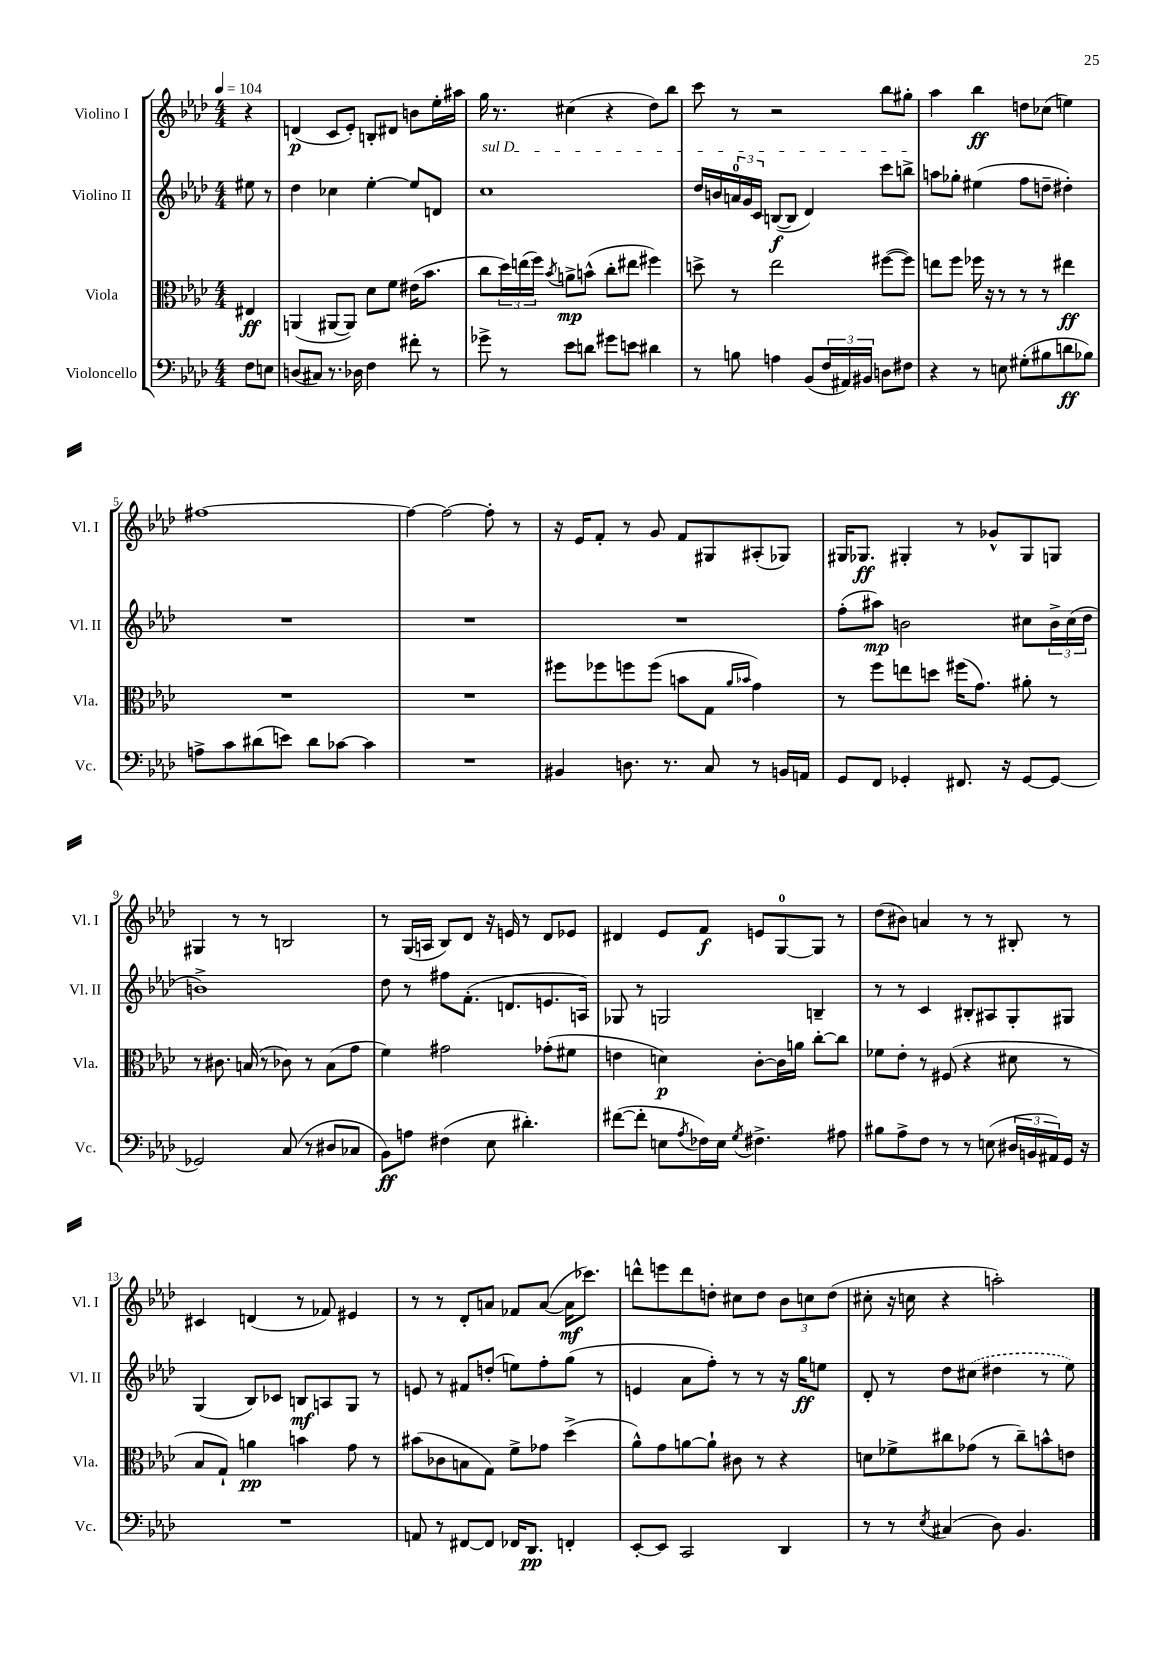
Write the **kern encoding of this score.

**kern	**kern	**kern	**kern
*staff4	*staff3	*staff2	*staff1
*clefF4	*clefC3	*clefG2	*clefG2
*k[b-e-a-d-]	*k[b-e-a-d-]	*k[b-e-a-d-]	*k[b-e-a-d-]
*M4/4	*M4/4	*M4/4	*M4/4
*MM104	*MM104	*MM104	*MM104
8F	4E#	8ee#	4r
8E	.	8r	.
=	=	=	=
(8D	(4AA	4dd-	(4d
8C#)	.	.	.
8.r	[8AA#	4cc-	8c
.	8AA#])	.	8e-')
16D-	.	.	.
4F	8d-	[4ee-'	8B'
.	8f	.	8d#
8f#'	(16e#	8ee-]	8b
.	8.b-	.	.
8r	.	8d	16ee-'
.	.	.	16aa#
=	=	=	=
8g-^	8cc	1cc	16gg
.	.	.	8.r
8r	24dd-)	.	.
.	(24ee	.	.
.	24ff)	.	.
.	8qb-	.	.
8e-	8a^	.	(4cc#
8d	(8b^^	.	.
8g#	8cc'	.	4r
8e	8ee#	.	.
4d#	4ff#)	.	8dd-)
.	.	.	8bb-
=	=	=	=
8r	8dd^	16dd-	8ccc
.	.	16b	.
8B	8r	24a	8r
.	.	24g	.
.	.	24c	.
4A	2ee-	([8B	2r
.	.	8B]	.
(8BB-	.	4d-)	.
24F	.	.	.
24AA#)	.	.	.
24BB#	.	.	.
8D	([8ff#	8ccc	8bb-
8F#	8ff#])	8bb^	8gg#'
=	=	=	=
4r	8ee	8aa	4aa-
.	8ff	8gg-'	.
8r	16ff-	(4ee#	4bb-
.	16r	.	.
8E	8r	.	.
(8G#'	8r	8ff	8dd
8B#	8r	8dd~	(8cc-
8d	4ee#	4dd#')	4ee)
8B-)	.	.	.
=	=	=	=
8A^	1r	1r	[1ff#
8c	.	.	.
(8d#	.	.	.
8e)	.	.	.
8d#	.	.	.
[8c-	.	.	.
4c-]	.	.	.
=	=	=	=
1r	1r	1r	4ff#_
.	.	.	2ff#_
.	.	.	8ff#']
.	.	.	8r
=	=	=	=
4BB#	8ff#	1r	16r
.	.	.	16e-
.	8ff-	.	8f'
8.D	8ff	.	8r
.	(8ff	.	8g
8.r	.	.	.
.	8b	.	8f
8C	8G	.	8G#
.	16qqa-	.	.
.	16qqb-	.	.
8r	4g)	.	(8A#'
16BB	.	.	8G-)
16AA	.	.	.
=	=	=	=
8GG	8r	(8ff'	16G#
.	.	.	8.G-
8FF	8ff	8aa#)	.
4GG-'	8ee	2b	4G#'
.	8dd	.	.
8.FF#	(16ff#	.	8r
.	8.g)	.	.
.	.	.	8g-^^
16r	.	.	.
[8GG-	8a#'	8cc#	8G#
8GG-_	8r	24b^	8G
.	.	(24cc#	.
.	.	24dd-	.
=	=	=	=
2GG-]	8r	1b^)	4G#
.	8.c#	.	.
.	.	.	8r
.	(16B	.	.
.	8r	.	8r
(8C	8c-)	.	2B
8r	8r	.	.
8D#	(8B	.	.
8C-	8g	.	.
=	=	=	=
8BB-)	4f)	8dd-	8r
8A	.	8r	(16G
.	.	.	16A
(4F#	2g#	8ff#	8B-)
.	.	(8.f'	8d-
8E-	.	.	16r
.	.	8.d	16e
4.d#')	.	.	8r
.	(8g-'	8.e	8d-
.	8f#	.	8e-
.	.	16A)	.
=	=	=	=
([8f#	4e	8G-	4d#
8f#']	.	8r	.
8E	4d)	2G	8e-
8qA-	.	.	.
16F-)	.	.	8f
16E	.	.	.
8qG	.	.	.
4.F#^	[8c'	.	8e
.	16c]	.	[8G
.	16a	.	.
.	[8cc'	4B~	8G]
8A#	8cc]	.	8r
=	=	=	=
8B#	8f-	8r	(8dd-
8A-^	8e-'	8r	8b#)
8F	8r	4c	4a
8r	(8F#	.	.
8r	4r	8B#'	8r
(8E	.	8A#	8r
24D#	8d#	8G'	8B#'
24BB	.	.	.
24AA#)	.	.	.
16GG	8r	8G#	8r
16r	.	.	.
=	=	=	=
1r	8B-	(4G	4c#
.	8G`)	.	.
.	4a	8B-)	(4d
.	.	8c-	.
.	4b	8B	8r
.	.	8A	8f-)
.	8g	8G	4e#
.	8r	8r	.
=	=	=	=
8AA	(8b#	8e	8r
8r	8c-	8r	8r
[8FF#	8B	8f#	8d-'
8FF#]	8G)	(8dd'	8a
16FF-	8f^	8ee)	8f-
8.DD-	.	.	.
.	8g-	8ff'	([8a
4FF'	(4dd-^	(8gg	16a]
.	.	.	8.ccc-)
.	.	8r	.
=	=	=	=
[8EE-'	8a-^^)	4e	8ddd^^
8EE-]	8g	.	8eee
2CC	[8a	8a-	8ddd
.	8a`]	8ff')	8dd'
.	8c#	8r	8cc#
.	8r	8r	8dd
4DD-	4r	16r	12b-
.	.	16gg	.
.	.	.	12cc
.	.	8ee	.
.	.	.	(12dd
=	=	=	=
8r	8d	8d-'	8cc#'
8r	8f-^	8r	16r
.	.	.	16cc
8qE-	.	.	.
(4C#	8cc#	8dd-	4r
.	(8g-	(8cc#	.
8D-)	8r	4dd#	2aa')
4.BB-	8cc#~)	.	.
.	8b^^	8r	.
.	8e	8ee-)	.
==	==	==	==
*-	*-	*-	*-
